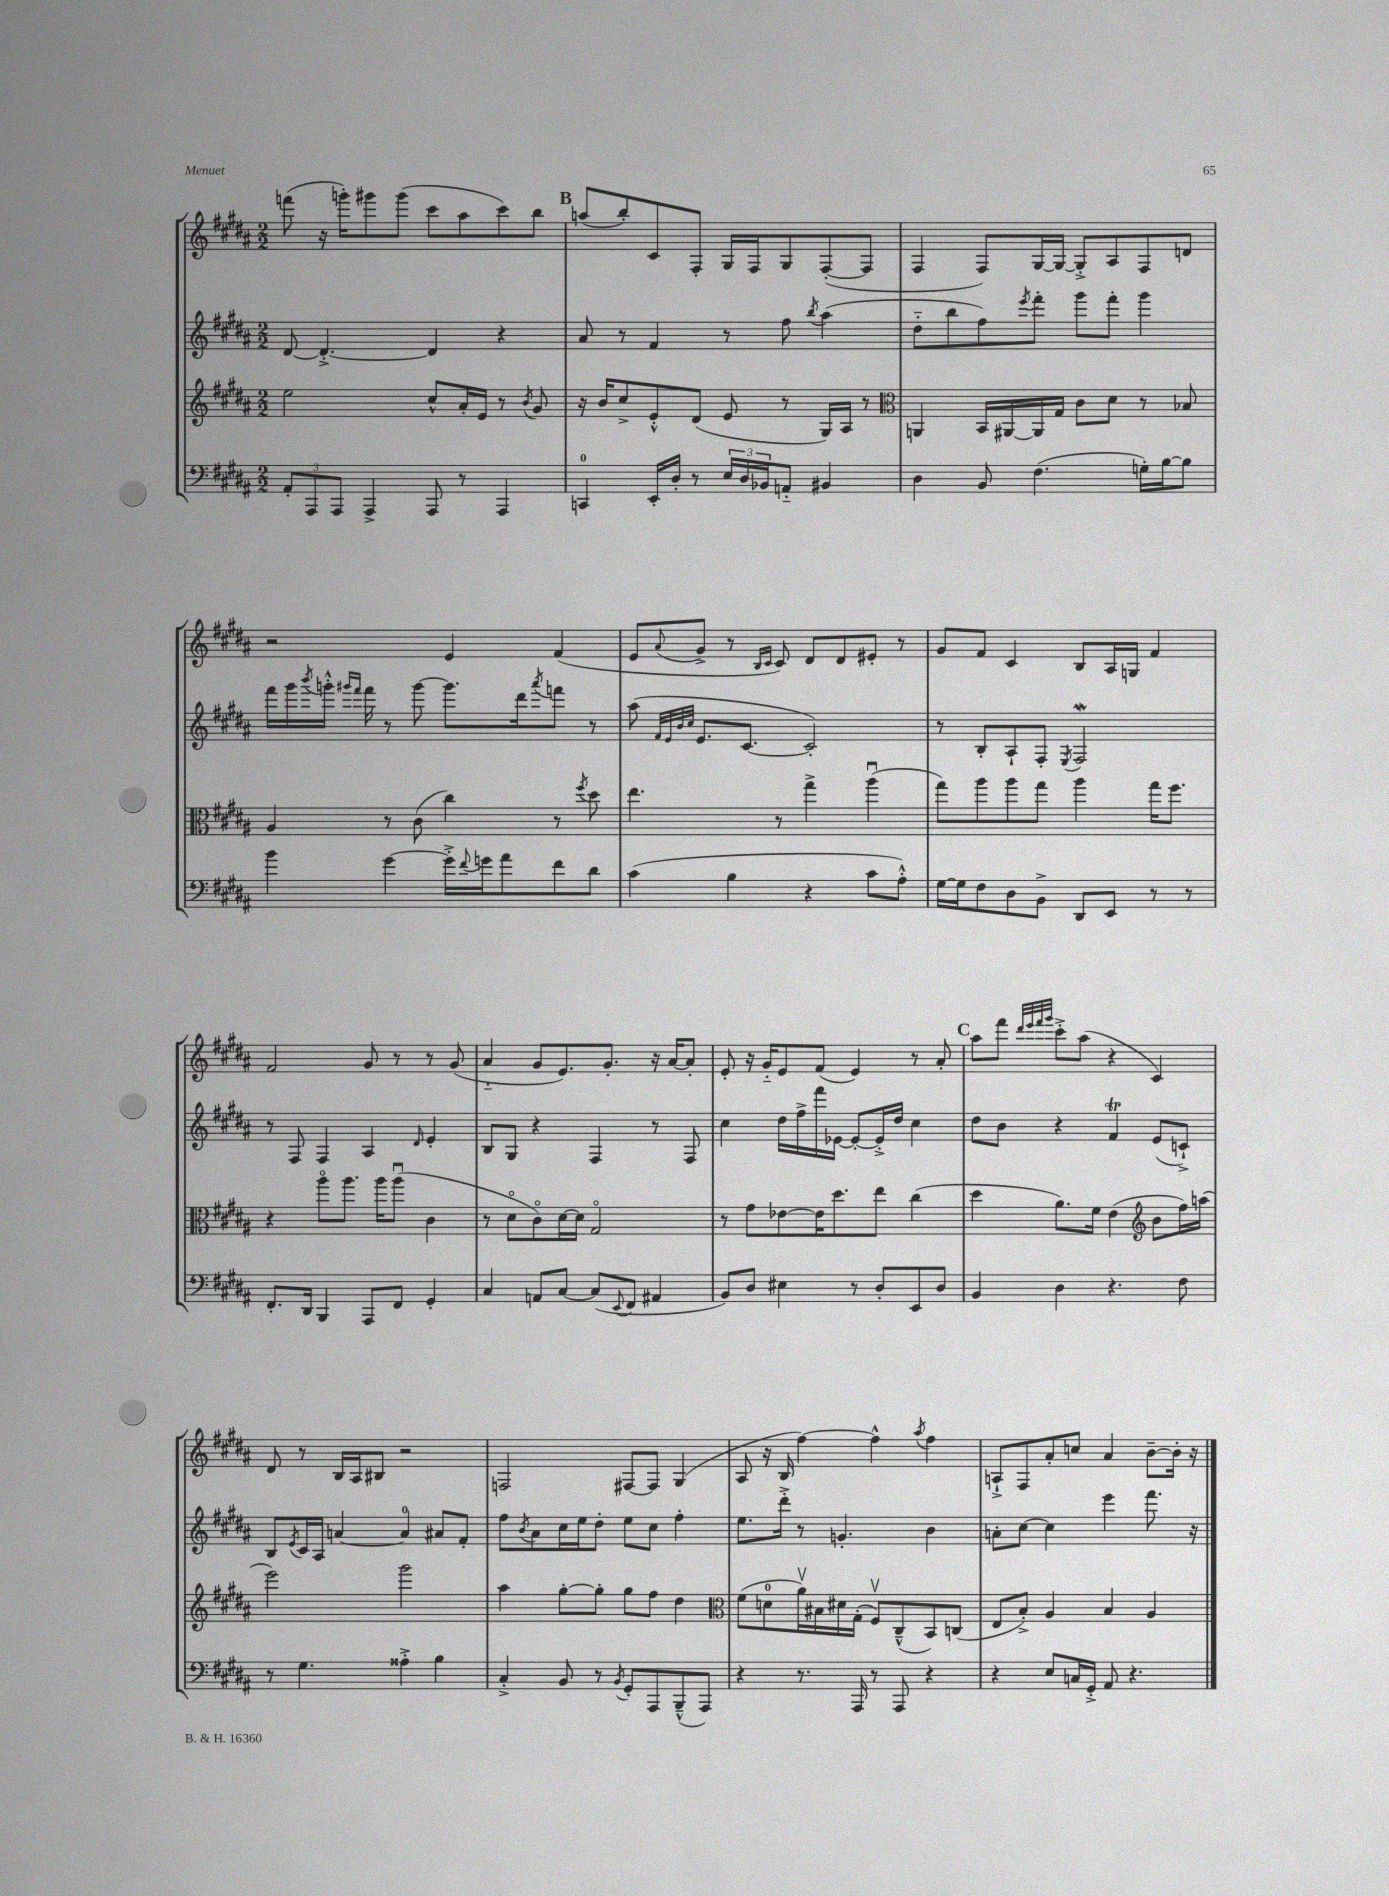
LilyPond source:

<<
\new StaffGroup <<
\new Staff = "s0" {
    \clef treble \key b \major \numericTimeSignature \time 2/2
    f'''8( r16 g'''16-.) gis'''8 gis'''8( cis'''8 ais''8 cis'''8) b''8 |
    \mark \markup { \bold "B" } a''8( b''8-.) cis'8 fis8-. gis16 fis16 gis8 fis8~-.( fis8 |
    fis4 fis8) gis16~ gis16~ gis8-.-> ais8 fis8 d'8 |
    r2 e'4 fis'4( |
    e'8 \appoggiatura { ais'8 } gis'8-> r8 \grace { b16 cis'16 } cis'8) dis'8 dis'8 eis'8-. r8 |
    gis'8 fis'8 cis'4 b8 ais16 g16 fis'4 |
    fis'2 gis'8 r8 r8 gis'8( |
    ais'4-_ gis'8 e'8.) gis'8.-. r16 ais'16~ ais'8-. |
    e'8-. r16 gis'16-_ e'8 fis'8( e'4) r8 ais'8-. |
    \mark \markup { \bold "C" } ais''8 fis'''8 \grace { dis'''32 e'''32 fis'''32 gis'''32 } cis'''8-.-> ais''8( r4 cis'4) |
    dis'8 r8 b16 ais16 bis8 r2 |
    f2 fis8~ fis8 gis4( |
    ais8 r16 b16 fis''4~) fis''4-^ \acciaccatura { ais''8 } fis''4 |
    a8-!-> fis8 ais'8-. c''8 ais'4 b'8~-- b'16-. r16 \bar "|." |
}
\new Staff = "s1" {
    \clef treble \key b \major \numericTimeSignature \time 2/2
    dis'8~ dis'4.~-.-> dis'4 r4 |
    \mark \markup { \bold "B" } ais'8 r8 fis'4 r8 fis''8 \acciaccatura { b''8 } ais''4( |
    dis''8-_ b''8 fis''8) \acciaccatura { e'''8 } fis'''8-. gis'''8 fis'''8-. gis'''4 |
    fis'''16 gis'''16 \acciaccatura { b'''8 } g'''16-.-^ \grace { gis'''16 fis'''16 } fis'''16 r8 gis'''8~ gis'''8. dis'''16 \acciaccatura { ais'''8 } f'''8 r8 |
    ais''8( \grace { fis'32 e'32 b'32 cis''32 } e'8. cis'8.~ cis'2-.) |
    r8 b8-. ais8-! fis8-. \acciaccatura { e8 } fis2\mordent |
    r8 fis8 fis4 ais4 \grace { dis'16 } e'4-. |
    b8 gis8 r4 fis4 r8 fis8 |
    cis''4 dis''16 fis''16-> fis'''16 ees'16~ ees'8~-. ees'16-.-> dis''16 cis''4 |
    \mark \markup { \bold "C" } dis''8 b'8 r4 fis'4\trill e'8( c'8-!->) |
    b8 \acciaccatura { e'8 } cis'16 ais16 a'4~ a'4-0 ais'8 fis'8-. |
    fis''8 \acciaccatura { b'8 } ais'8 cis''16 e''16 dis''8-. e''8 cis''8 fis''4-. |
    e''8. dis'''16-.-> r8 g'4.-. b'4 |
    a'8-. cis''8~ cis''4 e'''4 fis'''8. r16 \bar "|." |
}
\new Staff = "s2" {
    \clef treble \key b \major \numericTimeSignature \time 2/2
    e''2 cis''8-^ ais'16-. e'16 r8 \acciaccatura { b'8 } gis'8 |
    \mark \markup { \bold "B" } r16 b'16 cis''8-> e'8-.-^ dis'8( e'8 r8 gis16) ais16 r8 |
    \clef alto a,4 b,16 ais,16~ ais,16 gis16 cis'8 dis'8 r8 bes8 |
    ais4 r8 cis'8( cis''4) r8 \acciaccatura { fis''8 } dis''8 |
    e''4. r8 gis''4-> ais''4\downbow( |
    gis''8) ais''8 ais''8 gis''8 ais''4 gis''16 fis''8. |
    r4 ais''8\flageolet ais''8. ais''16 ais''8\downbow( cis'4 |
    r8 dis'8\flageolet cis'8\flageolet) dis'16~ dis'16 gis2\flageolet |
    r8 gis'8 ees'8~ ees'16 dis''8. e''8 cis''4( |
    \mark \markup { \bold "C" } dis''4 ais'8.) fis'16 e'4( \clef treble b'8 fis''16) a''16( |
    e'''2) gis'''2 |
    ais''4 gis''8~-. gis''8-. gis''8 fis''8 dis''4 |
    \clef alto fis'8( d'8-0 ais'16\upbow) bis16 dis'16 gis16-.( fis8\upbow) cis8---^( b,8) c8( |
    e8 b8-.->) ais4 b4 ais4 \bar "|." |
}
\new Staff = "s3" {
    \clef bass \key b \major \numericTimeSignature \time 2/2
    \tuplet 3/2 { ais,8-. ais,,8 ais,,8 } ais,,4-> ais,,8 r8 ais,,4 |
    \mark \markup { \bold "B" } c,4-0 e,16-. dis16-. r8 \tuplet 3/2 { e16 dis16 bes,16 } a,8-_ bis,4 |
    dis4 b,8 fis4.( g16-.) b16~ b8 |
    b'4 gis'4~ gis'16-.-> \appoggiatura { fis'8 } g'16 ais'8 fis'8 dis'8 |
    cis'4( b4 r4 cis'8 ais8-.-^) |
    gis16~ gis16 fis8 dis8 b,8-> dis,8 e,8 r8 r8 |
    fis,8.-. dis,16 b,,4 ais,,8 fis,8 gis,4-. |
    cis4 a,8 cis8~ cis8( \appoggiatura { e,8 } fis,8 ais,4 |
    b,8) dis8 eis4 r8 dis8-. e,8 dis8 |
    \mark \markup { \bold "C" } b,4 dis4 r4. fis8 |
    r8 gis4. aisis4-.-> b4 |
    cis4-.-> b,8 r8 \acciaccatura { b,8 } gis,8-. ais,,8 b,,8---^( ais,,8) |
    r4 r8. ais,,16 r8 ais,,8 r4 |
    r4 e8 c16 gis,16-.-> ais,8 r4. \bar "|." |
}
>>
>>
\layout { \context { \Score \remove "Bar_number_engraver" } }
